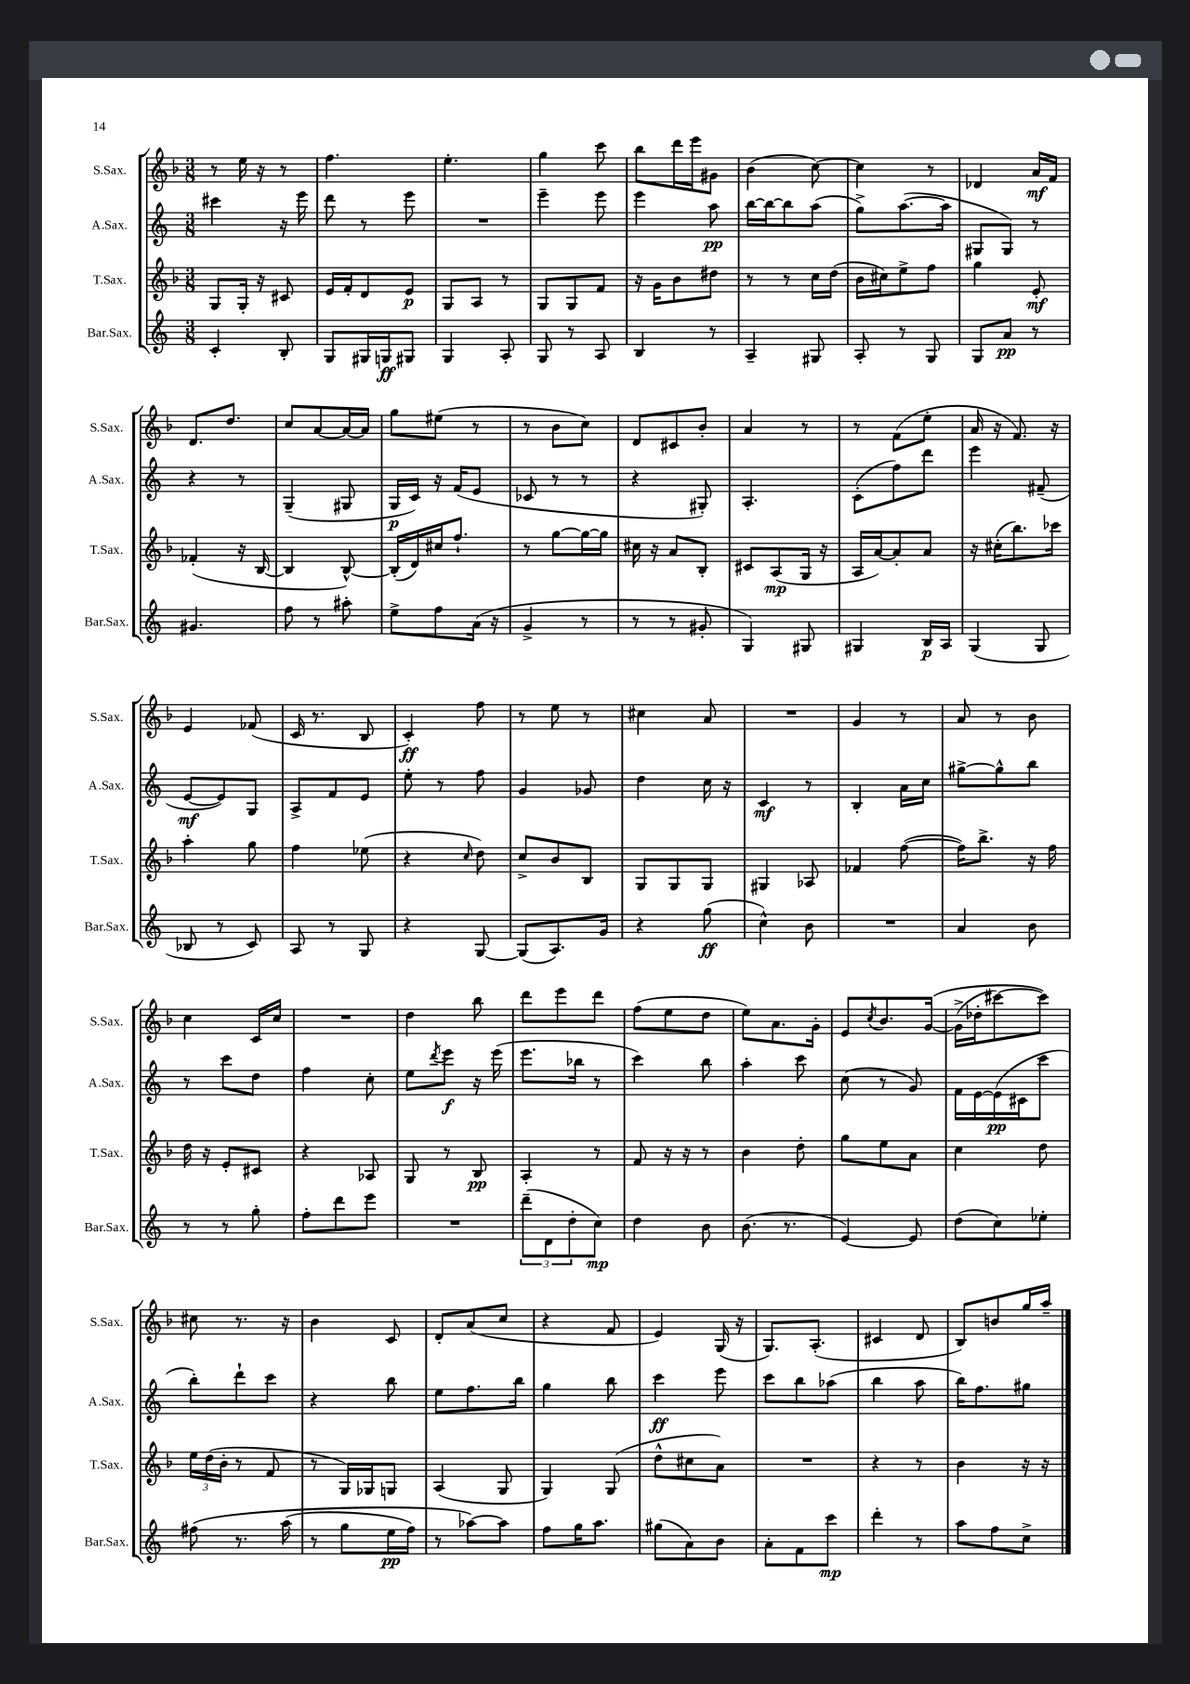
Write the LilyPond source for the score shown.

<<
\new StaffGroup <<
\new Staff = "s0" \with { instrumentName = "S.Sax." shortInstrumentName = "S.Sax." } {
    \clef treble \key f \major \numericTimeSignature \time 3/8
    r8 e''16 r16 r8 |
    f''4. |
    e''4.-. |
    g''4 c'''8 |
    bes''8 d'''16 e'''16 gis'8 |
    bes'4( c''8~) |
    c''4 r8 |
    des'4 a'16\mf f'16 |
    d'8. d''8. |
    c''8 a'8~ a'16~ a'16 |
    g''8 eis''8( r8 |
    r8 bes'8 c''8) |
    d'8 cis'8 bes'8-. |
    a'4 r8 |
    r8 f'8( e''8-. |
    a'16 r16 f'8.) r16 |
    e'4 fes'8( |
    c'16 r8. bes8 |
    c'4-.\ff) f''8 |
    r8 e''8 r8 |
    cis''4 a'8 |
    R4. |
    g'4 r8 |
    a'8 r8 bes'8 |
    c''4 c'16 c''16 |
    R4. |
    d''4 bes''8 |
    d'''8 e'''8 d'''8 |
    f''8( e''8 d''8 |
    e''8) a'8. g'16-. |
    e'8 \acciaccatura { c''8 } bes'8. g'16~\( |
    g'16->( des''16-. cis'''8~) cis'''8\) |
    cis''8 r8. r16 |
    bes'4 c'8 |
    d'8-. a'8( c''8 |
    r4 f'8 |
    e'4) g16( r16 |
    g8.) a8.-.( |
    cis'4 d'8 |
    bes8) b'8 g''16 a''16-- \bar "|." |
}
\new Staff = "s1" \with { instrumentName = "A.Sax." shortInstrumentName = "A.Sax." } {
    \clef treble \key c \major \numericTimeSignature \time 3/8
    cis'''4 r16 e'''16 |
    d'''8 r8 e'''8 |
    R4. |
    e'''4-- e'''8 |
    e'''4 a''8\pp |
    b''16~ b''16~ b''8 a''8( |
    g''8->) a''8.~( a''16 |
    gis8 gis8) r8 |
    r4 r8 |
    g4--( gis8 |
    g16\p c'16) r16 f'16( e'8 |
    ces'8 r8 r8 |
    r4 gis8-.) |
    a4.-. |
    c'8-.( f''8) d'''8 |
    e'''4 fis'8--( |
    e'8~\mf e'8) g8 |
    a8-> f'8 e'8 |
    e''8-. r8 f''8 |
    g'4 ges'8 |
    d''4 c''16 r16 |
    c'4\mf r8 |
    b4-. a'16 c''16 |
    gis''8~-> gis''8-^ b''8 |
    r8 c'''8 d''8 |
    f''4 c''8-. |
    e''8 \acciaccatura { d'''8 } e'''8\f r16 e'''16( |
    e'''8. bes''16 r8 |
    c'''4) b''8 |
    a''4-. c'''8 |
    c''8( r8 g'8) |
    f'16 e'16~ e'16\pp( cis'16 c'''8 |
    b''8-.) d'''8-! c'''8 |
    r4 b''8 |
    e''8 f''8. b''16 |
    g''4 b''8 |
    c'''4\ff e'''8 |
    c'''8 b''8 aes''8( |
    b''4 a''8 |
    b''16) f''8. gis''8 \bar "|." |
}
\new Staff = "s2" \with { instrumentName = "T.Sax." shortInstrumentName = "T.Sax." } {
    \clef treble \key f \major \numericTimeSignature \time 3/8
    g8 g16-. r16 cis'8 |
    e'16 f'16-. d'8 e'8\p |
    g8 a8 r8 |
    g8 g8 f'8 |
    r16 g'16 bes'8 dis''8 |
    r8 r8 c''16 d''16( |
    bes'16 cis''16) e''8-> f''8 |
    g''4 e'8-.\mf |
    fes'4-.( r16 bes16~ |
    bes4 bes8~-^) |
    bes16-.( d'16) cis''16 f''8.-! |
    r8 g''8~ g''16~ g''16 |
    cis''16 r16 a'8 bes8-. |
    cis'8 a8\mp( g16 r16 |
    a16 a'16~) a'8-. a'8 |
    r16 cis''16-.( bes''8.) ces'''16 |
    a''4-. g''8 |
    f''4 ees''8( |
    r4 \grace { c''16 } d''8) |
    c''8-> bes'8 bes8 |
    g8 g8 g8 |
    gis4 aes8 |
    fes'4 f''8~( |
    f''16) bes''8.-> r16 f''16 |
    d''16 r16 e'8-. cis'8 |
    r4 aes8 |
    g8 r8 bes8\pp |
    a4-. r8 |
    f'8 r16 r16 r8 |
    bes'4 d''8-. |
    g''8 e''8 a'8 |
    c''4 d''8 |
    \tuplet 3/2 { e''16 d''16( bes'16-. } r8 f'8 |
    r8 g16) ges16 g8 |
    a4( g8 |
    g4) g8( |
    d''8-^ cis''8 a'8) |
    R4. |
    r4 r8 |
    bes'4 r16 r16 \bar "|." |
}
\new Staff = "s3" \with { instrumentName = "Bar.Sax." shortInstrumentName = "Bar.Sax." } {
    \clef treble \key c \major \numericTimeSignature \time 3/8
    c'4-. b8-. |
    g8 gis16 g16\ff gis8 |
    g4 a8-. |
    g8 r8 a8 |
    b4 r8 |
    a4-- gis8 |
    a8-. r8 g8 |
    g8 a'8\pp r8 |
    gis'4. |
    f''8 r8 ais''8-. |
    e''8-> f''8 a'16( r16 |
    g'4-> r8 |
    r8 r8 gis'8-. |
    g4) gis8 |
    gis4 b16\p a16 |
    g4( g8 |
    bes8 r8 c'8) |
    a8 r8 g8 |
    r4 g8~ |
    g8( a8.) g'16 |
    r4 g''8\ff( |
    c''4-^) b'8 |
    R4. |
    a'4 b'8 |
    r8 r8 g''8-. |
    f''8-. d'''8 e'''8 |
    R4. |
    \tuplet 3/2 { d'''8--( d'8 d''8-. } c''8\mp) |
    d''4 b'8 |
    b'8.( r8. |
    e'4~) e'8 |
    d''8( c''8) ees''8-. |
    fis''8\( r8. a''16( |
    r8 g''8 e''16\pp f''16) |
    r8 aes''8~\) aes''8 |
    f''8 g''16 a''8. |
    gis''8( a'8) b'8 |
    a'8-. f'8 c'''8\mp |
    d'''4-. r8 |
    a''8 f''8 c''8-> \bar "|." |
}
>>
>>
\layout { \context { \Score \remove "Bar_number_engraver" } }
